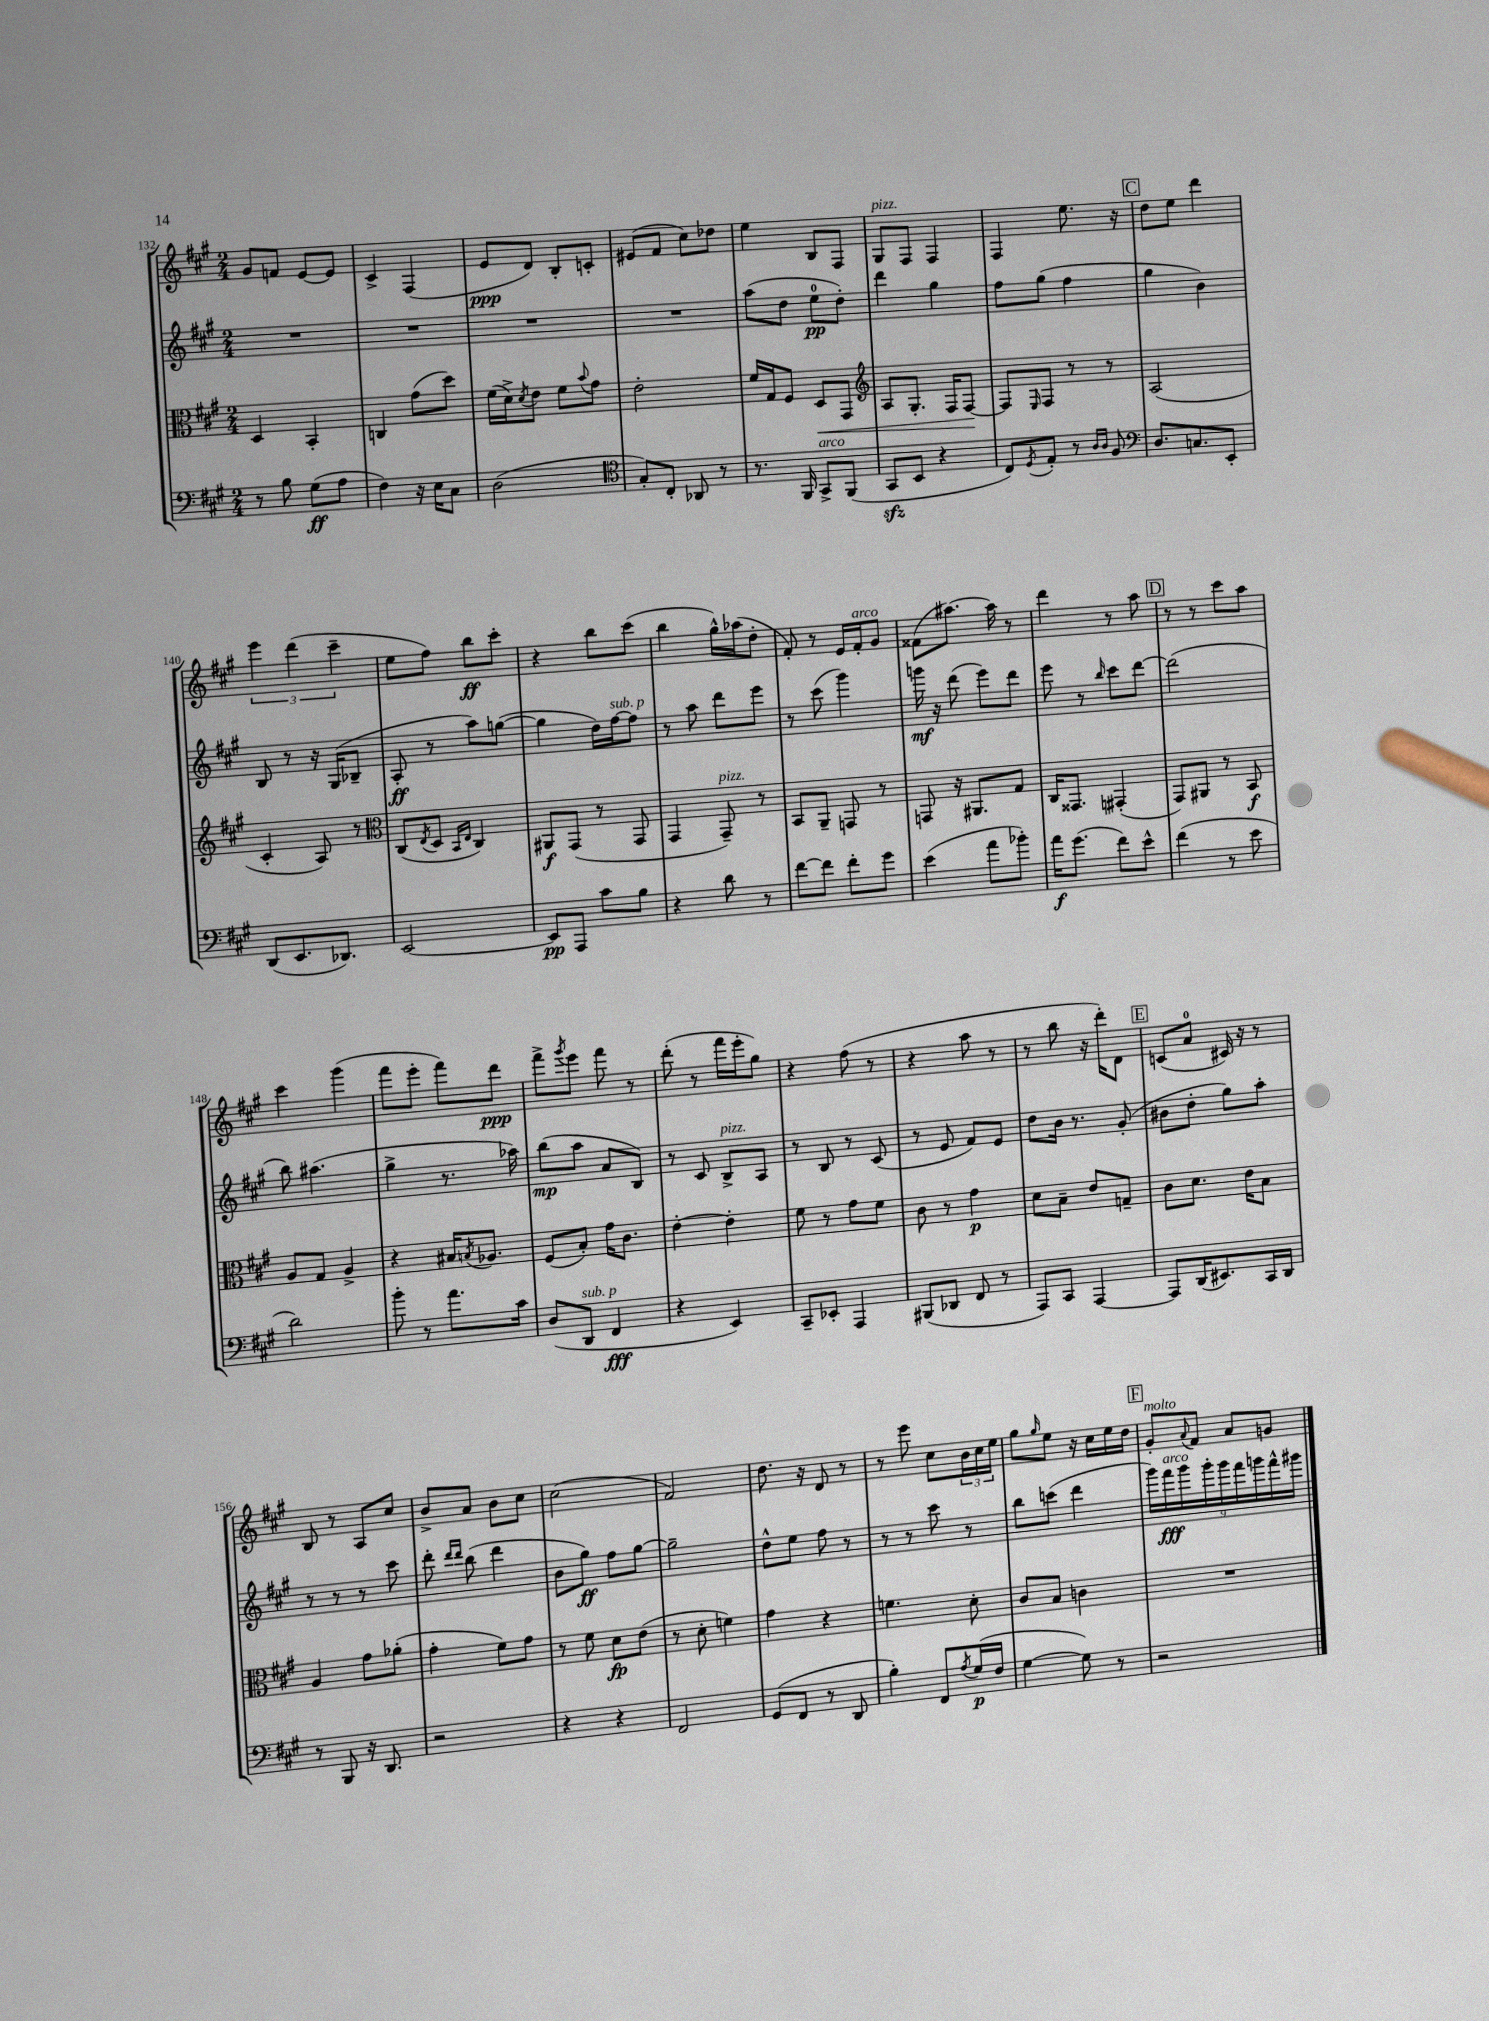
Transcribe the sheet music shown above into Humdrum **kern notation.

**kern	**kern	**kern	**kern
*staff4	*staff3	*staff2	*staff1
*clefF4	*clefC3	*clefG2	*clefG2
*k[f#c#g#]	*k[f#c#g#]	*k[f#c#g#]	*k[f#c#g#]
*M2/4	*M2/4	*M2/4	*M2/4
8r	4D	2r	8g#
8B	.	.	8f
(8G#	4BB'	.	[8e
8A	.	.	8e]
=	=	=	=
4F#)	4C	2r	4c#^
16r	(8g#	.	(4F#
16E	.	.	.
8C#	8dd)	.	.
=	=	=	=
(2D	(16f#	2r	8e
.	16d^)	.	.
.	8qd	.	.
.	8e	.	8d)
.	8f#	.	8B'
.	8qqb	.	.
.	8g#	.	8c'
=	=	=	=
*clefC4	*	*	*
8G#')	2e'	2r	(8e#
8C#'	.	.	8f#
8AA-	.	.	8cc#)
8r	.	.	8dd-
=	=	=	=
8.r	16f#	(8aa	4ee
.	16G#	.	.
.	8F#	8dd	.
16FF#	.	.	.
8GG#^	8D	8ee	8B
(8FF#	8GG#	8dd')	8F#
=	=	=	=
*	*clefG2	*	*
8GG#	8A	4ddd	8G#
8BB	8.G#'	.	8F#
4r	.	4gg#	4F#
.	16F#	.	.
.	[8F#	.	.
=	=	=	=
8C#)	8F#]	8ff#	4F#
8qD	16qqE	.	.
8E'	8F#	(8gg#	.
8r	8r	4ff#	8.ee
16qqA	.	.	.
16qqA	.	.	.
8F#	8r	.	.
.	.	.	16r
=	=	=	=
*clefF4	*	*	*
8.D	(2A	4gg#	8dd
.	.	.	8ee
8.C	.	.	.
.	.	4b)	4ddd
8EE'	.	.	.
=	=	=	=
(8DD	4c#'	8B	6eee
8.EE	.	8r	.
.	.	.	(6ddd
.	8A)	16r	.
8.DD-)	.	(16G#	.
.	.	.	6ccc#~
.	8r	8B-~	.
=	=	=	=
*	*clefC3	*	*
[2EE	(8C#	8A'	8ee
.	8qE	.	.
.	8D	8r	8ff#)
.	16qqBB	.	.
.	16qqE	.	.
.	4C#)	8aa)	8bb
.	.	([8gg	8ccc#'
=	=	=	=
8EE]	8AA#	4gg]	4r
8AAA	(8GG#	.	.
8c#	8r	16dd)	8bb
.	.	[16ff#	.
8B	8GG#	8ff#]	(8ccc#
=	=	=	=
4r	4GG#	8r	4bb
.	.	8aa	.
8d	8GG#~)	8ddd	16gg#^^)
.	.	.	(16aa-
8r	8r	8eee	8dd'
=	=	=	=
[8f#	8BB	8r	8f#')
8f#]	8AA~	(8ccc#	8r
8f#'	8GG	4ggg#)	16e
.	.	.	16f#'
8g#	8r	.	8g#
=	=	=	=
(4e	8GG	16ggg	(8f##
.	.	16r	.
.	16r	(8ddd	[8.aa#)
.	8.AA#	.	.
8a	.	8eee)	.
.	.	.	16aa#]
8b-')	8G#	8ddd	8r
=	=	=	=
16a	16C#	8eee	4ddd
(8.g#	8.GG##	.	.
.	.	8r	.
.	.	16qqbb	.
8f#)	(4GG#'	8ccc#	8r
8e^^	.	[8ddd	8aa
=	=	=	=
(4f#	8GG#)	(2ddd]	8r
.	8AA#	.	8r
8r	8r	.	8ccc#
8e	8BB	.	8aa
=	=	=	=
2d)	8A	8bb)	4ccc#
.	8G#	(4.aa#	.
.	4A^	.	(4ggg#
=	=	=	=
8b'	4r	4gg#^	8fff#
8r	.	.	8eee'
8.a	16B#	8.r	8fff#)
.	8qB	.	.
.	8.A-	.	.
.	.	.	8ddd
16c#	.	16aa-)	.
=	=	=	=
(8D	(8F#	(8bb	8fff#^
.	.	.	8qggg#
8DD	8B')	8aa	8eee
4FF#	16g#	8a	8fff#
.	8.c#	.	.
.	.	8B)	8r
=	=	=	=
4r	[4e'	8r	(8ddd'
.	.	8c#	8r
4EE)	4e']	8B^	16fff#
.	.	.	16eee'
.	.	8A	8gg#)
=	=	=	=
8CC#~	8f#	8r	4r
8EE-'	8r	8B	.
4AAA	8g#	8r	(8ff#
.	8f#	(8c#	8r
=	=	=	=
(8BBB#	8c#	8r	4r
8DD-	8r	8e	.
8FF#	4g#	8f#)	8aa
8r	.	8e	8r
=	=	=	=
8AAA)	8d	8dd	8r
8CC#	8B~	16b	8bb
.	.	8.r	.
[4AAA	8e	.	16r
.	.	.	16ddd')
.	8G~	(8g#'	8d
=	=	=	=
8AAA]	8c#	8b#	(8c
(16DD	8.d	8dd'	8a
8.EE#)	.	.	.
.	.	8gg#)	16c#)
.	16e	.	16r
16CC#	8B	8aa'	8r
16DD	.	.	.
=	=	=	=
8r	4A	8r	8B
8BBB	.	8r	8r
16r	8g#	8r	8A
8.DD	.	.	.
.	(8a-'	8ccc#	8cc#
=	=	=	=
2r	4g#'	8ddd'	8b^
.	.	16qqddd	.
.	.	16qqddd	.
.	.	(8bb	8a
.	8f#)	4ddd	8b
.	8g#	.	8cc#
=	=	=	=
4r	8r	8b	(2cc#
.	8f#	8gg#)	.
4r	8d	8ff#	.
.	(8e	[8gg#	.
=	=	=	=
2FF#	8r	2gg#~]	2f#)
.	8d'	.	.
.	4f)	.	.
=	=	=	=
(8GG#	4g#	8dd^^	8.dd
8FF#	.	8ee	.
.	.	.	16r
8r	4r	8ff#	8d
8DD	.	8r	8r
=	=	=	=
4B')	4.f	8r	8r
.	.	8r	8eee
8FF#	.	8ccc#	8cc#
8qA	.	.	.
(16G#	8d'	8r	24b
.	.	.	24cc#
16F#	.	.	.
.	.	.	24ee
=	=	=	=
[4G#	8c#	8bb	8gg#
.	.	.	16qqgg#
.	8B	(8ccc	8ee
8G#])	4c	4ddd	16r
.	.	.	16cc#
8r	.	.	16ee
.	.	.	16dd
=	=	=	=
2r	2r	18ggg#)	8g#'
.	.	18fff#	.
.	.	18ggg#	.
.	.	.	8qqa
.	.	.	8f#
.	.	18ggg#'	.
.	.	18ggg#	.
.	.	.	8a
.	.	18fff#	.
.	.	18ggg	.
.	.	.	8g
.	.	18fff#^^	.
.	.	18ggg#	.
==	==	==	==
*-	*-	*-	*-
